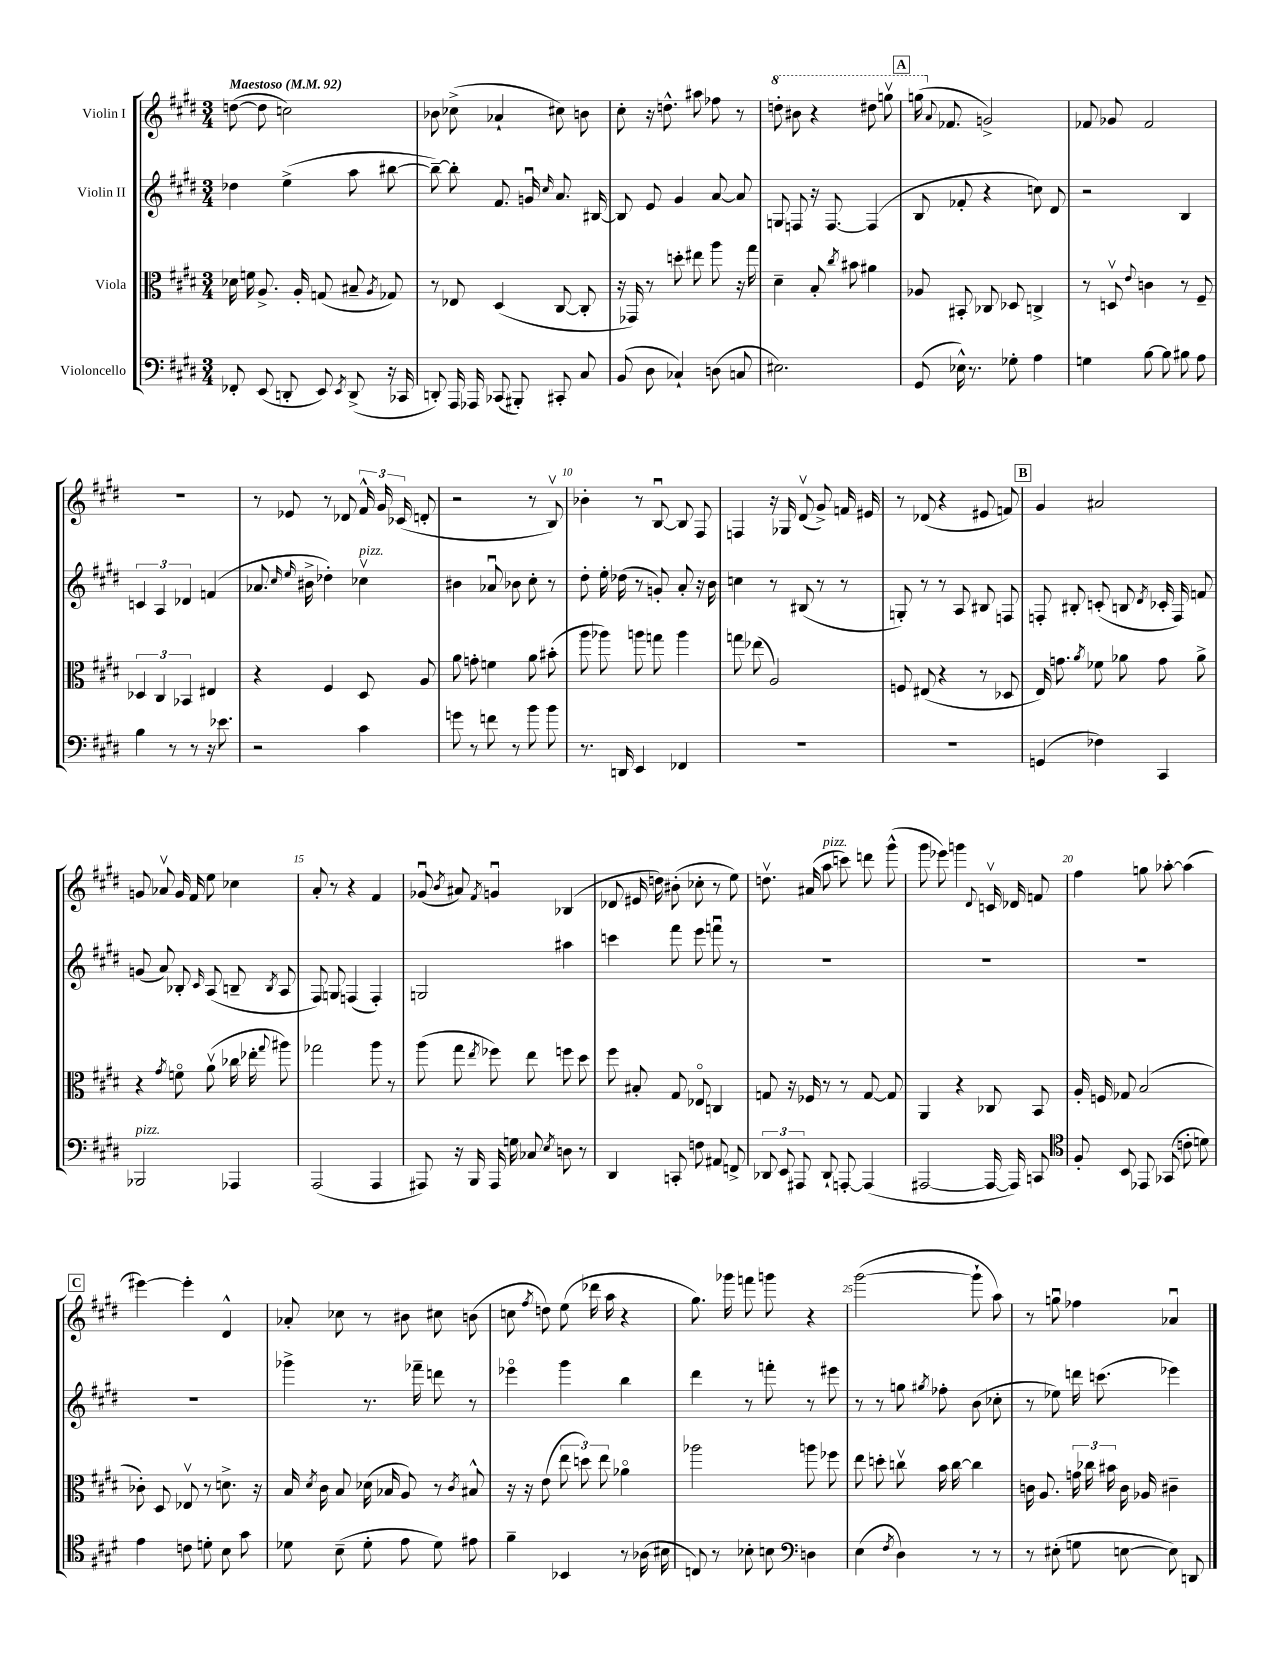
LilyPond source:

<<
\new StaffGroup <<
\new Staff = "s0" \with { instrumentName = "Violin I" } {
    \clef treble \key e \major \numericTimeSignature \time 3/4 \tempo "Maestoso" 4 = 92
    \autoBeamOff d''8~( d''8 c''2) |
    bes'8 ces''8->( aes'4-! cis''8) b'8 |
    cis''8-. r16 d''8.-^ ais''8 fes''8 r8 |
    \ottava #1 d'''8-. bis''8 r4 dis'''8 g'''8\upbow |
    \mark \markup { \box "A" } g'''16( \ottava #0 \appoggiatura { a'8 } fes'8. g'2->) |
    fes'8 ges'8 fes'2 |
    R2. |
    r8 ees'8 r8 des'8 \tuplet 3/2 { fis'16-^ gis'16 ces'16( } d'8-. |
    r2 r8 b8\upbow) |
    bes'4-. r8 b8~\downbow b8 fis8 |
    f4 r16 ges16 dis'8\upbow( gis'8->) f'16 eis'16 |
    r8 des'8( r4 eis'8 f'8) |
    \mark \markup { \box "B" } gis'4 ais'2 |
    g'8 aes'8\upbow g'16 fis'16 e''8 ces''4 |
    a'8-. r8 r4 fis'4 |
    ges'8\downbow( \acciaccatura { b'8 } ais'8) \acciaccatura { fis'8 } g'4\downbow bes4( |
    des'8 eis'16 d''16) bis'8-.( ces''8-. r8 e''8) |
    d''8.\upbow ais'16( a''8^\markup { \italic "pizz." } c'''8) d'''8 gis'''8-^( |
    gis'''8 ees'''8) g'''4 \appoggiatura { dis'8 } c'16\upbow des'16 f'8 |
    fis''4 g''8 aes''8~-. aes''4( |
    \mark \markup { \box "C" } eis'''4~) eis'''4-. dis'4-^ |
    aes'8-. ces''8 r8 bis'8 cis''8 b'8( |
    c''8 \acciaccatura { fis''8 } d''8) e''8( des'''16 a''16 r4 |
    gis''8.) ges'''16 f'''8 g'''8 r4 |
    gis'''2~( gis'''8-! a''8) |
    r8 g''8\downbow fes''4 aes'4\downbow \bar "|." |
}
\new Staff = "s1" \with { instrumentName = "Violin II" } {
    \clef treble \key e \major \numericTimeSignature \time 3/4
    \autoBeamOff des''4 e''4->( a''8 bis''8~ |
    bis''8~--) bis''8-. fis'8. g'16\downbow \grace { cis''16 } a'8. bis16~ |
    bis8 e'8 gis'4 a'8~ a'8 |
    g8 f8 r16 f8.~ f4( |
    \mark \markup { \box "A" } b8 fes'8-. r4 c''8) dis'8 |
    r2 b4 |
    \tuplet 3/2 { c'4 a4 des'4 } f'4( |
    aes'8. \grace { cis''16 e''16 } bis'16-> des''4-.) ces''4\upbow^\markup { \italic "pizz." } |
    bis'4 aes'8\downbow bes'8 cis''8-. r8 |
    dis''8-. e''16-. des''16( r8 g'8-.) a'8-. r16 b'16 |
    c''4 r8 bis8( r8 r8 |
    g8-.) r8 r8 a8 bis8 f8 |
    \mark \markup { \box "B" } f8-. bis8-. c'8-.( b8 \acciaccatura { dis'8 } ces'16-. f16) f'8 |
    g'8( a'8) bes8-. \grace { cis'16 } a8( b8-- \acciaccatura { b8 } a8 |
    fis8) g8 f4( f4-.) |
    g2 ais''4 |
    c'''4 fis'''8 e'''8 f'''8\downbow r8 |
    R2. |
    R2. |
    R2. |
    \mark \markup { \box "C" } R2. |
    ges'''4-> r8. fes'''16-- d'''8 r8 |
    ees'''4\flageolet gis'''4 b''4 |
    dis'''4 r8 f'''8-. r8 eis'''8 |
    r8 r8 g''8 \acciaccatura { gis''8 } fes''8-. b'8( ces''8-. |
    r8 ees''8) d'''16 c'''8.( ees'''4) \bar "|." |
}
\new Staff = "s2" \with { instrumentName = "Viola" } {
    \clef alto \key e \major \numericTimeSignature \time 3/4
    \autoBeamOff des'16 f'16 a8.-> a16-. g8( bis8-- \acciaccatura { a8 } ges8) |
    r8 ees8 dis4( cis8~ cis8-. |
    r16 ges,16) r8 d''8-. eis''8 a''8 r16 gis''16 |
    dis'4-- b8-. \acciaccatura { cis''8 } bis'8 ais'4 |
    \mark \markup { \box "A" } aes8 bis,8-. ces8 des8 c4-> |
    r8 d8\upbow \appoggiatura { e'8 } c'4 r8 fis8-- |
    \tuplet 3/2 { des4 cis4 bes,4 } eis4 |
    r4 fis4 dis8 a8 |
    a'8 g'8-. f'4 a'8 bis'8-.( |
    a''8 aes''8) a''8 g''8 a''4 |
    g''8 ees''8( a2) |
    f8 eis8( r4 r8 des8 |
    \mark \markup { \box "B" } e16) g'8. \acciaccatura { a'8 } fes'8 aes'8 g'8 aes'8-> |
    r4 \acciaccatura { gis'8 } f'8\flageolet a'8\upbow( ces''16 ees''16-. \appoggiatura { gis''8 } ais''8) |
    ges''2 a''8 r8 |
    a''8( gis''8 \acciaccatura { e''8 } fes''8) e''8 f''8 dis''8 |
    fis''8 bis8-. gis8 ees8\flageolet c4 |
    g8 r16 fes16 r8 r8 g8~ g8 |
    a,4 r4 ces8 b,8 |
    a16-. f16 ges8 b2( |
    \mark \markup { \box "C" } ces'8-.) dis8 ees8\upbow r8 d'8.-> r16 |
    b16 \acciaccatura { dis'8 } cis'16 b8 des'16( bes16 a8) r8 \acciaccatura { cis'8 } bis8-^ |
    r16 r16 e'8( \tuplet 3/2 { e''8 d''8) e''8 } aes'4\flageolet |
    aes''2 a''8 fes''8 |
    e''8 d''8-. c''8\upbow b'16 c''16~ c''4 |
    c'16 a8. \tuplet 3/2 { g'16 ces''16 bis'16 } c'16 aes16 cis'4-- \bar "|." |
}
\new Staff = "s3" \with { instrumentName = "Violoncello" } {
    \clef bass \key e \major \numericTimeSignature \time 3/4
    \autoBeamOff fes,8-. e,8( d,8-. e,8) \acciaccatura { e,8 } d,8->( r16 ces,16 |
    d,8-.) a,,16 aes,,16 ces,8( bis,,8-.) cis,8-. cis8 |
    b,8( dis8 ces4-!) d8( c8 |
    eis2.) |
    \mark \markup { \box "A" } gis,8( ees16-^) r8. ges8-. a4 |
    g4 b8~ b8 bis8 a8 |
    b4 r8 r8 r16 ees'8. |
    r2 cis'4 |
    g'8 r8 f'8 r8 b'8 b'8 |
    r8. d,16 e,4 fes,4 |
    R2. |
    R2. |
    \mark \markup { \box "B" } g,4( fes4) cis,4 |
    bes,,2^\markup { \italic "pizz." } aes,,4 |
    a,,2( a,,4 |
    ais,,8) r16 b,,16 ais,,16 g16 ces8 \acciaccatura { e8 } d8 r8 |
    dis,4 c,8-. f8 ais,8 f,8-> |
    \tuplet 3/2 { des,8 e,8 ais,,8 } des,8-! a,,8~-. a,,4( |
    ais,,2~ ais,,16~ ais,,16) c,8 |
    \clef tenor fis8-. b,8 ees,8 ges,8( c'8-. d'8) |
    \mark \markup { \box "C" } e'4 c'8 d'8-. b8 gis'8 |
    des'8 b8--( des'8-. e'8 des'8) eis'8 |
    fis'4-- bes,4 r8 aes16( bis16 |
    c8) r8 bes8-. b8 \clef bass d4 |
    e4( \acciaccatura { fis8 } dis4) r8 r8 |
    r8 eis8-.( g8 e8~ e8) d,8 \bar "|." |
}
>>
>>
\layout { \context { \Score \override BarNumber.break-visibility = ##(#f #t #t) barNumberVisibility = #(every-nth-bar-number-visible 5) } }
